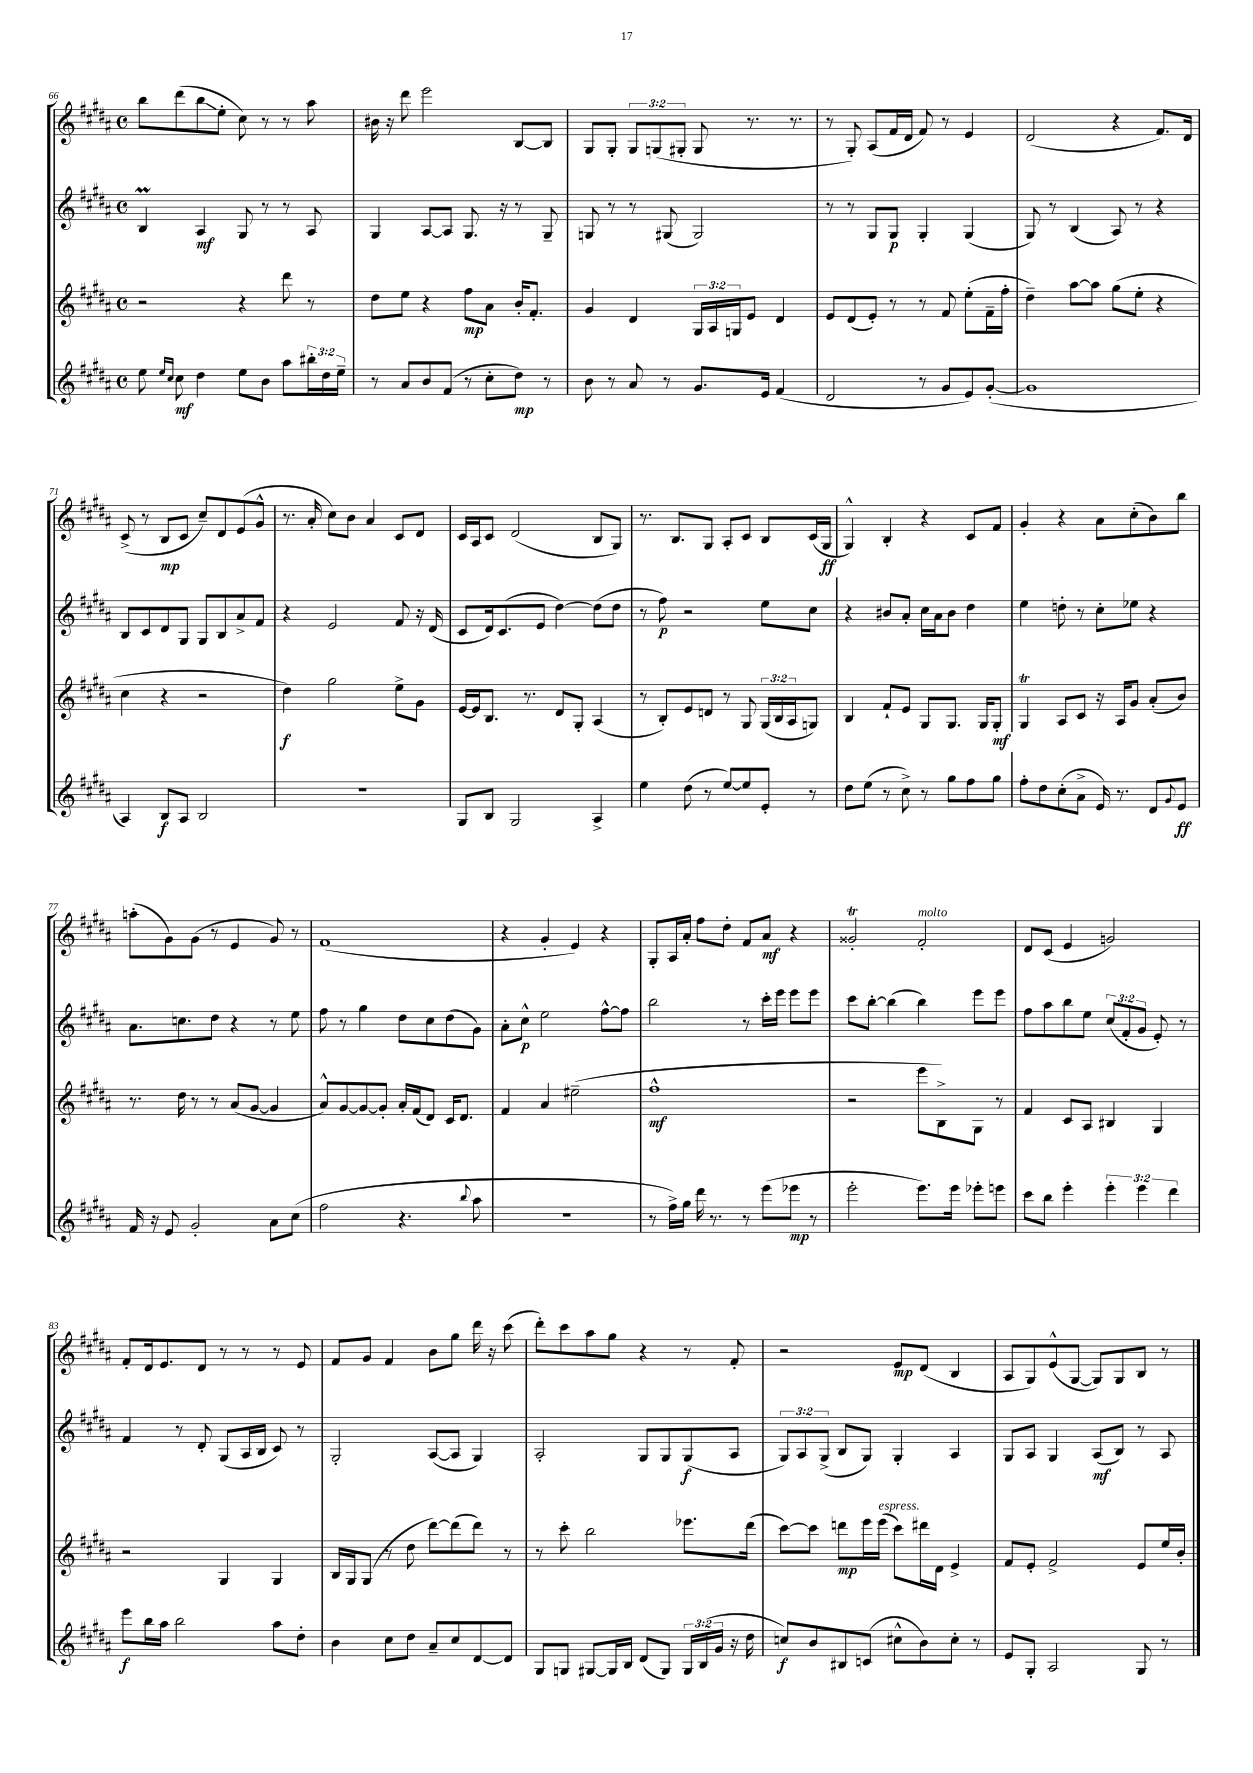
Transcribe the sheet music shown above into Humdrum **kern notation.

**kern	**kern	**kern	**kern
*staff4	*staff3	*staff2	*staff1
*clefG2	*clefG2	*clefG2	*clefG2
*k[f#c#g#d#a#]	*k[f#c#g#d#a#]	*k[f#c#g#d#a#]	*k[f#c#g#d#a#]
*M4/4	*M4/4	*M4/4	*M4/4
*met(c)	*met(c)	*met(c)	*met(c)
8ee\	2r	4B/	8bb\L
16qqee/LL	.	.	.
16qqcc#/JJ	.	.	.
8cc#\	.	.	(8ddd#\
4dd#\	.	4A#/	8bb\
.	.	.	8ee'\J
8ee\L	4r	8G#/	8cc#\)
8b\J	.	8r	8r
8aa#\L	8ddd#\	8r	8r
24bb#'\L	8r	8A#/	8aa#\
24dd#\	.	.	.
24ee~\JJ	.	.	.
=	=	=	=
8r	8dd#\L	4G#/	16b#\
.	.	.	16r
8a#/L	8ee\J	.	8ddd#\
8b/	4r	[8A#/L	2eee\
(8f#/J	.	8A#/]J	.
8r	8ff#\L	8.G#/	.
8cc#'\L	8a#\J	.	.
.	.	16r	.
8dd#\J)	16b'/LK	8r	[8B/L
.	8.f#'/J	.	.
8r	.	8G#~/	8B/]J
=	=	=	=
8b\	4g#/	8G/	8G#/L
8r	.	8r	8G#'/J
8a#/	4d#/	8r	12G#/L
.	.	.	(12G/
8r	.	(8G#/	.
.	.	.	12G#'/J
8.g#/L	24G#/LL	2G#/)	8G#/
.	24A#/	.	.
.	24G/J	.	.
.	8e/J	.	8.r
16e/Jk	.	.	.
(4f#/	4d#/	.	.
.	.	.	8.r
=	=	=	=
2d#/	8e/L	8r	8r
.	(8d#/	8r	8G#'/)
.	8e'/J)	8G#/L	(8A#/L
.	8r	8G#/J	16f#/L
.	.	.	16d#/JJ
8r	8r	4G#'/	8f#/)
8g#/L	8f#/	.	8r
8e/)	(8ee'\L	(4G#/	4e/
([8g#'/J	16f#~\L	.	.
.	16ff#'\JJ	.	.
=	=	=	=
1g#]	4dd#~\)	8G#/)	(2d#/
.	.	8r	.
.	[8aa#\L	(4B/	.
.	8aa#\]J	.	.
.	(8gg#\L	8A#/)	4r
.	8ee'\J	8r	.
.	4r	4r	8.f#/L)
.	.	.	16d#/Jk
=	=	=	=
4A#/)	4cc#\	8B/L	(8c#^/
.	.	8c#/	8r
8B/L	4r	8d#/	8B/L
8A#/J	.	8G#/J	8c#/J
2B/	2r	8G#/L	8cc#~/L)
.	.	8B/	8d#/
.	.	8a#^/	(8e/
.	.	8f#/J	8g#^^/J
=	=	=	=
1r	4dd#\)	4r	8.r
.	.	.	16a#'/
.	2gg#\	2e/	8cc#\L)
.	.	.	8b\J
.	.	.	4a#/
.	8ee^\L	8f#/	8c#/L
.	8g#\J	16r	8d#/J
.	.	(16d#/	.
=	=	=	=
8G#/L	[16e/LL	8c#/L	16c#/LL
.	16e/]J	.	16A#/J
8B/J	8.B/J	16d#/k)	8c#/J
.	.	(8.c#/	.
2G#/	.	.	(2d#/
.	8.r	.	.
.	.	8e/J	.
.	8d#/L	[4dd#\)	.
.	8G#'/J	.	.
4A#^/	(4A#/	(8dd#\]L	8B/L
.	.	8dd#\J	8G#/J)
=	=	=	=
4ee\	8r	8r	8.r
.	8B'/L)	8ff#\)	.
.	.	.	8.B/L
(8dd#\	8e/	2r	.
8r	8d/J	.	8G#/J
[8ee/L)	8r	.	8A#'/L
8ee/]	8G#/	.	8c#/J
8e'/J	(24G#/LL	8ee\L	8B/L
.	24B/	.	.
.	24A#/J	.	.
8r	8G/J)	8cc#\J	(16c#/L
.	.	.	16G#/JJ
=	=	=	=
8dd#\L	4B/	4r	4G#^^/)
(8ee\J	.	.	.
8r	8f#`/L	8b#/L	4B'/
8cc#^\)	8e/J	8a#'/J	.
8r	8G#/L	16cc#\LL	4r
.	.	16a#\J	.
8gg#\L	8.G#/J	8b#\J	.
8ff#\	.	4dd#\	8c#/L
.	16G#/LK	.	.
8gg#\J	8G#'/J	.	8f#/J
=	=	=	=
8ff#'\L	4G#/	4ee\	4g#'/
8dd#\	.	.	.
(8cc#'\	8A#/L	8dd'\	4r
8a#^\J	8c#/J	8r	.
16e/)	16r	8cc#'\L	8a#\L
8.r	16A#/LK	.	.
.	8g#/J	8ee-\J	(8cc#'\
8d#/L	(8a#'/L	4r	8b\)
8qqg#/	.	.	.
8e/J	8b/J)	.	8bb\J
=	=	=	=
16f#/	8.r	8.a#\L	(8aa'\L
16r	.	.	.
8e/	.	.	8g#\)
.	16dd#\	8.cc\	.
2g#'/	8r	.	(8g#\J
.	8r	8dd#\J	8r
.	(8a#/L	4r	4e/
.	[8g#/J	.	.
8a#\L	4g#/]	8r	8g#/)
(8cc#\J	.	8ee\	8r
=	=	=	=
2ff#\	8a#^^/L)	8ff#\	(1f#
.	[8g#/	8r	.
.	8g#/_	4gg#\	.
.	8g#'/]J	.	.
4.r	16a#'/LL	8dd#\L	.
.	(16f#/J	.	.
.	8d#/J)	8cc#\	.
.	16c#/LK	(8dd#\	.
.	8.d#/J	.	.
8qqbb/	.	.	.
8aa#\	.	8g#\J)	.
=	=	=	=
1r	4f#/	8a#'\L	4r
.	.	8cc#^^\J	.
.	4a#/	2ee\	4g#'/
.	(2ee#~\	.	4e/)
.	.	[8ff#^^\L	4r
.	.	8ff#\]J	.
=	=	=	=
8r	1ff#^^	2bb\	8G#'/L
16ff#^\LL)	.	.	16A#/L
16gg#\JJ	.	.	16a#'/JJ
16ddd#\	.	.	8ff#\L
8.r	.	.	.
.	.	.	8dd#'\J
8r	.	8r	8f#/L
(8eee\L	.	16ccc#'\LL	8a#/J
.	.	16eee\JJ	.
8eee-\J	.	8eee\L	4r
8r	.	8eee\J	.
=	=	=	=
2eee'\	2r	8ccc#\L	2g##'/
.	.	[8bb'\J	.
.	.	(4bb\]	.
8.eee\L)	8eee\L	4bb\)	2f#'/
.	8B^\)	.	.
16eee\Jk	.	.	.
8eee-'\L	8G#\J	8eee\L	.
8eee\J	8r	8eee\J	.
=	=	=	=
8ccc#\L	4f#/	8ff#\L	8d#/L
8bb\J	.	8aa#\	(8c#/J
4eee'\	8c#/L	8bb\	4e/
.	8A#/J	8ee\J	.
6eee'\	4B#/	(12cc#/L	2g/)
.	.	12f#'/	.
6eee\	.	12g#/J	.
.	4G#/	8e'/)	.
6ddd#\	.	.	.
.	.	8r	.
=	=	=	=
8eee\L	2r	4f#/	8f#'/L
16bb\L	.	.	16d#/k
16aa#\JJ	.	.	8.e/
2bb\	.	8r	.
.	.	8d#'/	8d#/J
.	4G#/	(8G#/L	8r
.	.	16A#/L	8r
.	.	16B/JJ	.
8aa#\L	4G#/	8c#/)	8r
8dd#'\J	.	8r	8e/
=	=	=	=
4b\	16B/LL	2G#'/	8f#/L
.	16G#/J	.	.
.	(8G#/J	.	8g#/J
8cc#\L	8r	.	4f#/
8dd#\J	8dd#\	.	.
8a#~/L	[8ddd#\L)	([8A#/L	8b\L
8cc#/	(8ddd#\]	8A#/]J	8gg#\J
[8d#/	8ddd#\J)	4G#/)	16ddd#\
.	.	.	16r
8d#/]J	8r	.	(8ccc#\
=	=	=	=
8G#/L	8r	2A#'/	8ddd#'\L)
8G/J	8ccc#'\	.	8ccc#\
[8G#/L	2bb\	.	8aa#\
16G#/]L	.	.	8gg#\J
16B/JJ	.	.	.
(8d#/L	.	8G#/L	4r
8G#/J)	.	8G#/	.
24G#/LL	8.eee-\L	(8G#/	8r
(24B/	.	.	.
24g#/JJ	.	.	.
16r	.	8A#/J	8f#'/
16dd#\	(16ddd#\Jk	.	.
=	=	=	=
8cc/L)	[8ccc#\L)	12G#/L)	2r
.	.	12A#/	.
8b/	8ccc#\]J	.	.
.	.	(12G#^/J	.
8B#/	8ddd\L	8B/L	.
(8c/J	16eee\L	8G#/J)	.
.	(16eee\JJ	.	.
8cc#^^\L	8ccc#\L)	4G#'/	8e/L
8b\)	16ddd#\L	.	(8d#/J
.	16d#\JJ	.	.
8cc#'\J	4e^/	4A#/	4B/
8r	.	.	.
=	=	=	=
8e/L	8f#/L	8G#/L	8A#/L
8G#'/J	8e'/J	8A#/J	8G#/)
2A#/	2f#^/	4G#/	(8e^^/
.	.	.	[8G#/J
.	.	(8A#/L	8G#/]L)
.	.	8B/J)	8G#/
8G#/	8e/L	8r	8B/J
8r	16ee/L	8A#/	8r
.	16b'/JJ	.	.
==	==	==	==
*-	*-	*-	*-
